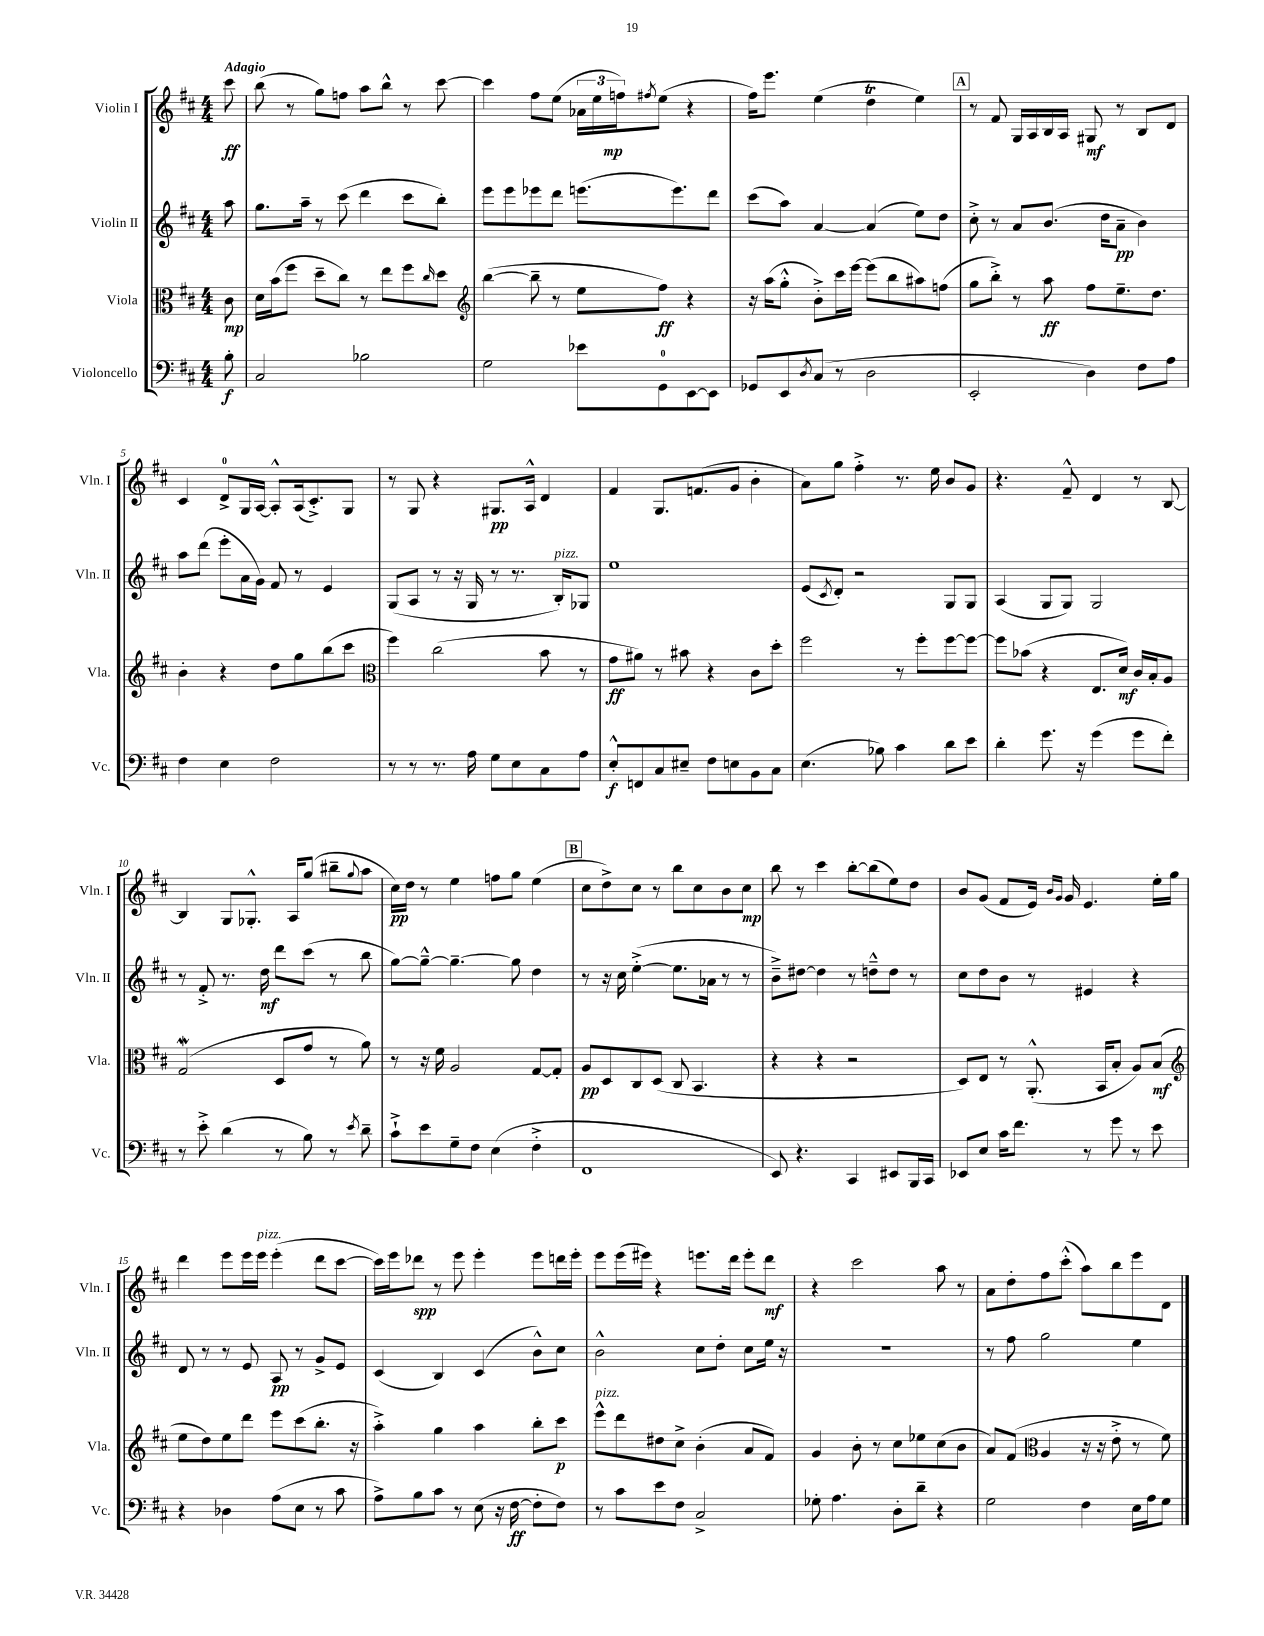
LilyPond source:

<<
\new StaffGroup <<
\new Staff = "s0" \with { instrumentName = "Violin I" shortInstrumentName = "Vln. I" } {
    \clef treble \key d \major \numericTimeSignature \time 4/4 \partial 8 \tempo "Adagio"
    cis'''8\ff |
    b''8( r8 g''8) f''8 a''8 b''8-^ r8 cis'''8~ |
    cis'''4 fis''8 e''8( \tuplet 3/2 { aes'16 e''16 f''16\mp) } \acciaccatura { fis''8 } e''8( r4 |
    fis''16) e'''8. e''4( d''4\trill e''4) |
    \mark \markup { \box "A" } r8 fis'8 g16 a16 b16 a16 gis8\mf r8 b8 d'8 |
    cis'4 d'8-0-> g16 a16~ a8-.-^ a16( cis'8.-.->) g8 |
    r8 g8 r4 gis8.\pp a16-^ d'4 |
    fis'4 g8. f'8.( g'8 b'4-. |
    a'8) g''8 fis''4-.-> r8. e''16 b'8 g'8 |
    r4. fis'8---^ d'4 r8 b8~ |
    b4 g8 ges8.-.-^ a16 g''8( bis''8-- \appoggiatura { g''8 } a''8 |
    cis''16\pp) d''16 r8 e''4 f''8 g''8 e''4( |
    \mark \markup { \box "B" } cis''8 d''8->) cis''8 r8 b''8 cis''8 b'8 cis''8\mp |
    b''8 r8 cis'''4 b''8~-. b''8( e''8) d''8 |
    b'8 g'8( fis'8 e'16) \grace { b'16 g'16 } g'16 e'4. e''16-. g''16 |
    d'''4 e'''8 e'''16 e'''16^\markup { \italic "pizz." } e'''4-.( d'''8 cis'''8~ |
    cis'''16) e'''16 des'''8\spp r8 e'''8 e'''4-. e'''8 d'''16 e'''16-. |
    e'''8 e'''16( eis'''16) r4 e'''8. d'''16 e'''8-. d'''8\mf |
    r4 cis'''2 a''8 r8 |
    a'8 d''8-. fis''8 cis'''8-.-^( a''8) b''8 e'''8 d'8 \bar "|." |
}
\new Staff = "s1" \with { instrumentName = "Violin II" shortInstrumentName = "Vln. II" } {
    \clef treble \key d \major \numericTimeSignature \time 4/4 \partial 8
    a''8 |
    g''8. a''16-- r8 cis'''8( d'''4 cis'''8 b''8-.) |
    e'''8 e'''8 ees'''8 d'''8 e'''8.( e'''8.) d'''8 |
    cis'''8( a''8) a'4~ a'4( e''8) d''8 |
    \mark \markup { \box "A" } cis''8-.-> r8 a'8 b'8.( d''16 a'8--\pp b'4) |
    a''8 d'''8( e'''8-. a'16 g'16) fis'8 r8 e'4 |
    g8( a8 r8 r16 g16 r8 r8. b16-.^\markup { \italic "pizz." }) ges8 |
    e''1 |
    e'8( \acciaccatura { cis'8 } d'8-.) r2 g8 g8 |
    a4( g8 g8) g2 |
    r8 fis'8-.-> r8. d''16\mf d'''8 cis'''8( r8 b''8 |
    g''8~) g''8~---^ g''4.~-- g''8 d''4 |
    \mark \markup { \box "B" } r8 r16 cis''16 e''4~-.->( e''8. aes'16 r8 r8 |
    b'8--->) dis''8~ dis''4 r8 d''8---^ d''8 r8 |
    cis''8 d''8 b'8 r8 eis'4 r4 |
    d'8 r8 r8 e'8 a8\pp r8 g'8-> e'8 |
    cis'4( b4) cis'4( b'8-^) cis''8 |
    b'2-^ cis''8 d''8-. cis''8 e''16 r16 |
    r1 |
    r8 fis''8 g''2 e''4 \bar "|." |
}
\new Staff = "s2" \with { instrumentName = "Viola" shortInstrumentName = "Vla." } {
    \clef alto \key d \major \numericTimeSignature \time 4/4 \partial 8
    cis'8\mp |
    d'16 b'16( fis''8 d''8-- cis''8) r8 e''8 fis''8 \grace { cis''16 } d''8 |
    \clef treble b''4~( b''8-- r8 e''8 fis''8\ff) r4 |
    r16 a''16( g''8-.-^ b'8-.->) cis'''16 e'''16~ e'''8( b''8 ais''8) f''8( |
    \mark \markup { \box "A" } g''8 b''8-.->) r8 a''8\ff fis''8 e''8.-- d''8. |
    b'4-. r4 d''8 g''8 b''8( cis'''8 |
    \clef alto fis''4) cis''2( b'8 r8 |
    g'8\ff ais'8) r8 bis'8 r4 cis'8 d''8-. |
    fis''2 r8 fis''8-. fis''8~ fis''8~ |
    fis''8 bes'8( r4 e8. d'16\mf) cis'16 b16-. a8 |
    g2\mordent( d8 g'8 r8 a'8) |
    r8 r16 fis'16 a2 g8~ g8-. |
    \mark \markup { \box "B" } a8\pp d8 cis8 d8( cis8 b,4. |
    r4 r4 r2 |
    d8) e8 r8 a,8.-.-^( b,16 b8-. a8) b8\mf( |
    \clef treble e''8 d''8) e''8 d'''8 e'''8 cis'''8( b''8.-. r16 |
    a''4-.->) g''4 a''4 b''8-. cis'''8\p |
    e'''8-^^\markup { \italic "pizz." } d'''8 dis''8 cis''8-> b'4-.( a'8 fis'8) |
    g'4 b'8-. r8 cis''8 ees''8 cis''8( b'8 |
    a'8) fis'8( \clef alto a4 r16 r16 e'8-.-> r8 fis'8) \bar "|." |
}
\new Staff = "s3" \with { instrumentName = "Violoncello" shortInstrumentName = "Vc." } {
    \clef bass \key d \major \numericTimeSignature \time 4/4 \partial 8
    b8-.\f |
    cis2 bes2 |
    g2 ees'8 g,8-0 e,8~ e,8 |
    ges,8 e,8 \acciaccatura { d8 } cis8( r8 d2 |
    \mark \markup { \box "A" } e,2-. d4) fis8 a8 |
    fis4 e4 fis2 |
    r8 r8 r8. a16 g8 e8 cis8 a8 |
    e8-.-^\f f,8 cis8 eis8-- fis8 e8 b,8 cis8 |
    e4.( bes8) cis'4 d'8 e'8 |
    d'4-. g'8. r16 g'4( g'8 fis'8-.) |
    r8 e'8-.-> d'4( r8 b8) r8 \acciaccatura { e'8 } d'8-- |
    cis'8-!-> e'8 g8-- fis8 e4( fis4-.-> |
    \mark \markup { \box "B" } fis,1 |
    e,8) r4. cis,4 eis,8 b,,16 cis,16 |
    ees,8 e8 cis'16 fis'8. r8 g'8 r8 e'8 |
    r4 des4 a8( e8 r8 cis'8 |
    a8->) b8 cis'8 r8 e8( r16 fis16~\ff fis8-. fis8) |
    r8 cis'8 e'8 fis8 cis2-> |
    ges8-. a4. d8-. d'8-- r4 |
    g2 fis4 e16 a16 g8 \bar "|." |
}
>>
>>
